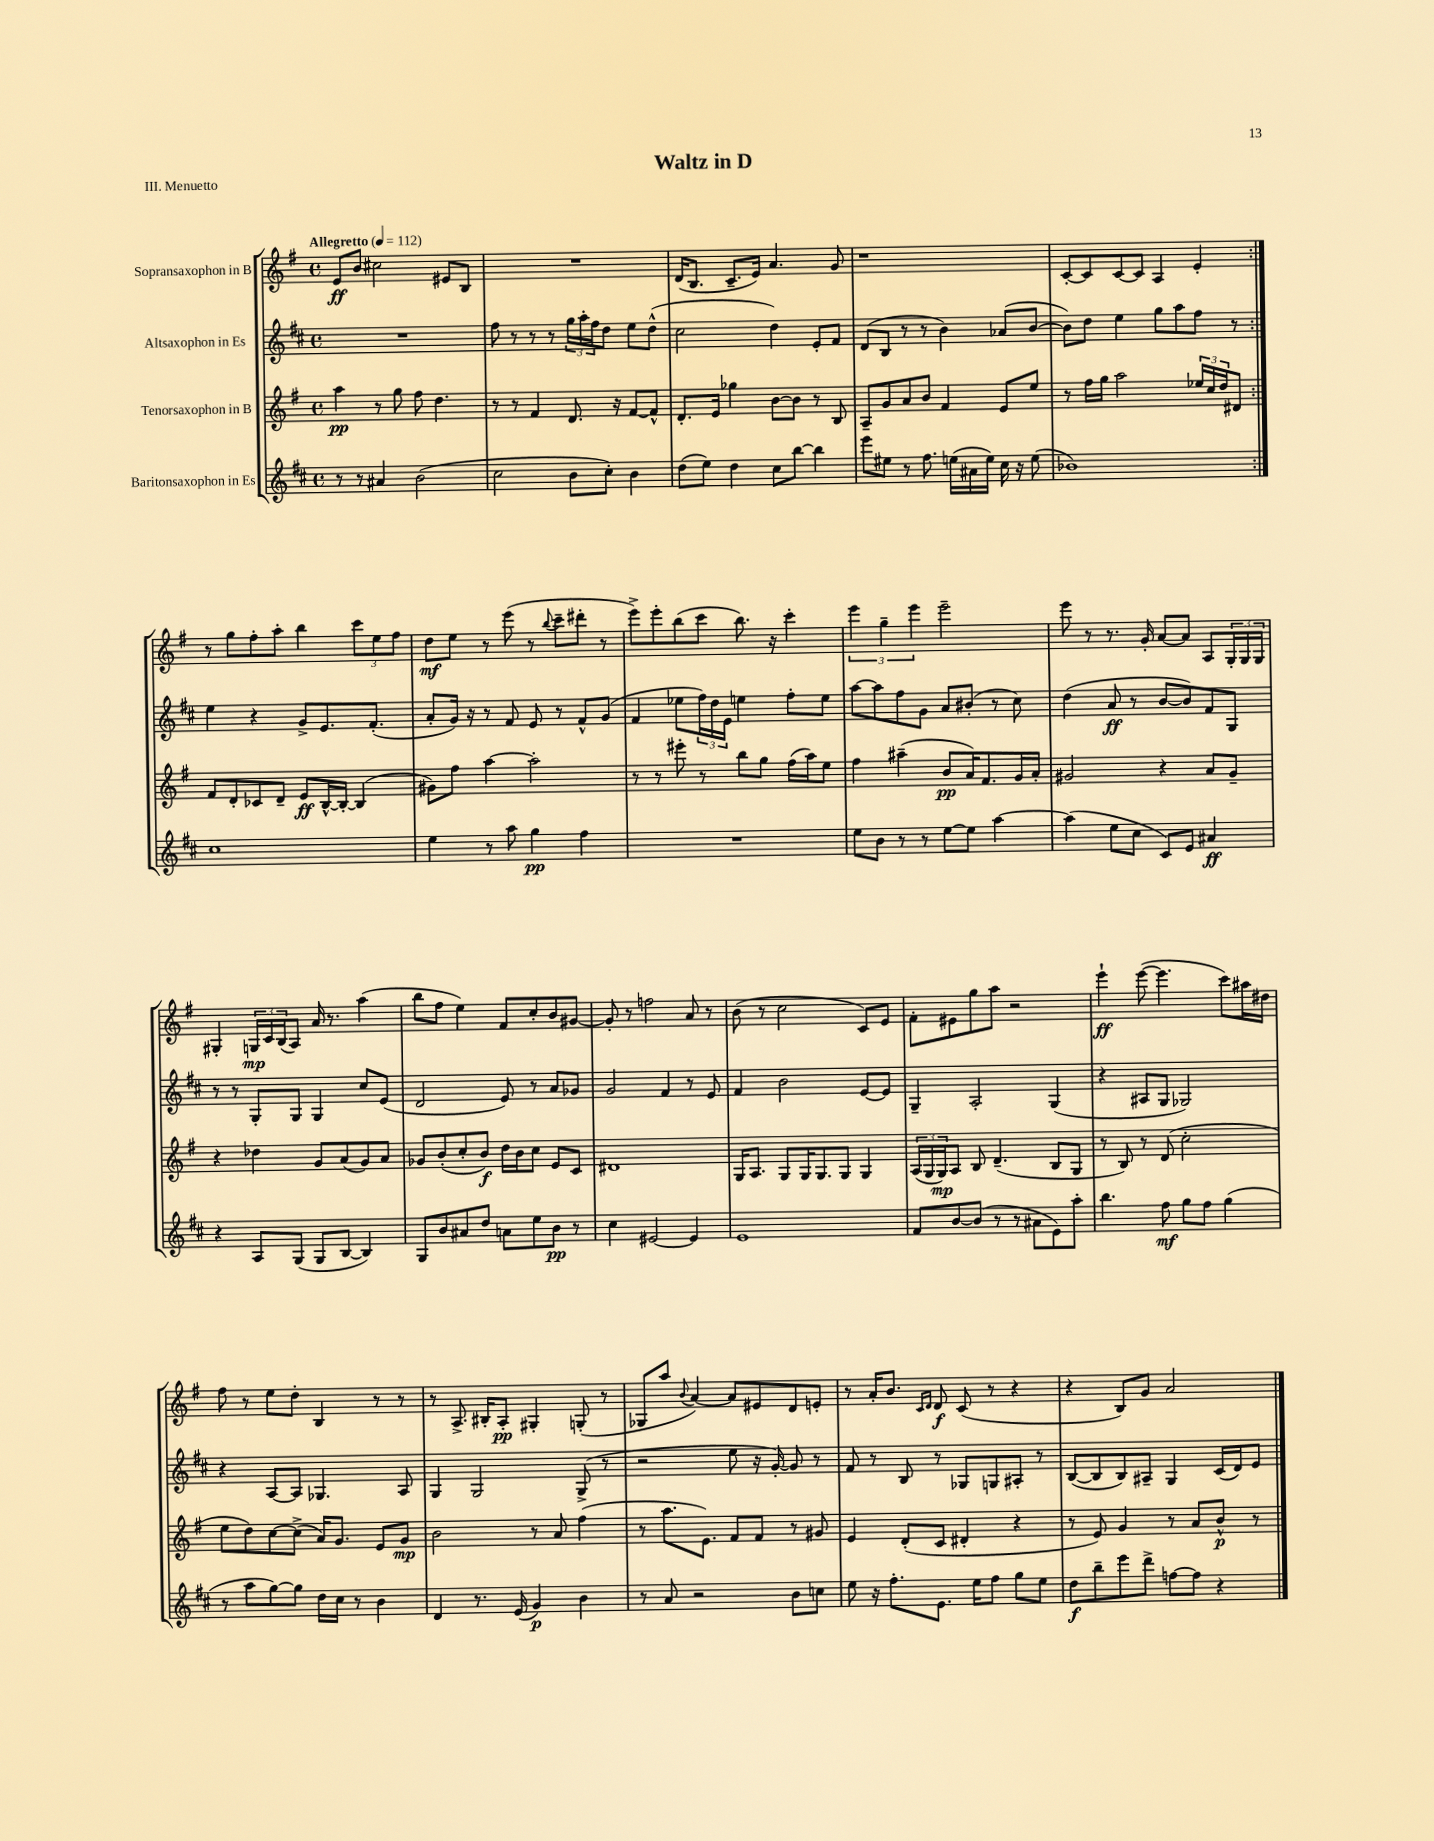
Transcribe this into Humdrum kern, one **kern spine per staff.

**kern	**kern	**kern	**kern
*staff4	*staff3	*staff2	*staff1
*clefG2	*clefG2	*clefG2	*clefG2
*k[f#c#]	*k[f#]	*k[f#c#]	*k[f#]
*M4/4	*M4/4	*M4/4	*M4/4
*met(c)	*met(c)	*met(c)	*met(c)
*MM112	*MM112	*MM112	*MM112
8r	4aa\	1r	8e/L
8r	.	.	8b/J
4a#/	8r	.	2cc#\
.	8gg\	.	.
(2b\	8ff#\	.	.
.	4.dd\	.	.
.	.	.	8e#/L
.	.	.	8B/J
=	=	=	=
2cc#\	8r	8ff#\	1r
.	8r	8r	.
.	4f#/	8r	.
.	.	8r	.
8b\L	8.d/	24gg\LL	.
.	.	24aa'\	.
.	.	24ff#\J	.
8cc#'\J)	.	8dd\J	.
.	16r	.	.
4b\	[8f#/L	8ee\L	.
.	8f#^^/]J	(8dd^^\J	.
=	=	=	=
(8dd\L	8.d'/L	2cc#\	(16d/LK
.	.	.	8.B/J
8ee\J)	.	.	.
.	16e/Jk	.	.
4dd\	4gg-\	.	8.c~/L
.	.	.	16e/Jk)
8cc#\L	[8b\L	4dd\)	4.a/
[8bb\J	8b\]J	.	.
4bb\]	8r	8e'/L	.
.	8B/	8f#/J	8g/
=	=	=	=
8eee\L	8A~/L	(8d/L	1r
8ee#\J	8g/	8B/J	.
8r	8a/	8r	.
8.ff#\	8b/J	8r	.
.	4f#/	4b\)	.
(16ee\LL	.	.	.
16a#\	.	.	.
16ee\JJ)	.	.	.
16cc#\	8e/L	(8a-/L	.
16r	.	.	.
(8ee\	8ee/J	[8b/J	.
=	=	=	=
1b-)	8r	8b\]L)	[8c'/L
.	16ff#\LL	8dd\J	8c/]
.	16gg\JJ	.	.
.	2aa\	4ee\	[8c/
.	.	.	8c/]J
.	.	8gg\L	4A/
.	.	8aa\	.
.	24ee-/LL	8ff#\J	4e'/
.	24cc/	.	.
.	24dd/J	.	.
.	8d#/J	8r	.
=:|!	=:|!	=:|!	=:|!
1cc#	8f#/L	4ee\	8r
.	8d'/	.	8gg\L
.	8c-/	4r	8ff#'\
.	8d~/J	.	8aa'\J
.	8e/L	8g^/L	4bb\
.	[16B^^/L	8.e/	.
.	16B'/_JJ	.	.
.	(4B/]	.	12ccc\L
.	.	(8.f#'/J	.
.	.	.	12ee\
.	.	.	12ff#\J
=	=	=	=
4ee\	8g#\L)	8a'/L	8dd\L
.	8ff#\J	16g/Jk)	8ee\J
.	.	16r	.
8r	[4aa\	8r	8r
8aa\	.	8f#/	(8eee\
4gg\	2aa'\]	8e/	8r
.	.	.	8qqbb/
.	.	8r	8ccc~\L
4ff#\	.	8f#^^/L	8ddd#'\J
.	.	(8g/J	8r
=	=	=	=
1r	8r	4f#/	8eee^\L)
.	8r	.	8eee'\
.	8eee#'\	8ee-\L	(8bb\
.	8r	24ff#\L)	8ccc\J
.	.	24dd\	.
.	.	24e\JJ	.
.	8bb\L	4ee\	8.bb\)
.	8gg\J	.	.
.	.	.	16r
.	(16ff#\LL	8ff#'\L	4ccc'\
.	16aa\J)	.	.
.	8ee\J	8ee\J	.
=	=	=	=
8ee\L	4ff#\	[8aa\L	6eee\
8b\J	.	8aa\]	.
.	.	.	6gg~\
8r	(4aa#~\	8ff#\	.
.	.	.	6eee\
8r	.	8g\J	.
[8ee\L	8b/L	8a/L	2eee~\
8ee\]J	16a/K)	(8b#'/J	.
.	8.f#/	.	.
[4aa\	.	8r	.
.	16g/L	8cc#\)	.
.	16a'/JJ	.	.
=	=	=	=
(4aa\]	2g#/	(4dd\	8eee\
.	.	.	8r
8ee\L	.	8a/	8.r
8cc#\J	.	8r	.
.	.	.	16g'/
8c#/L)	4r	[8b/L	[8a/L
8e/J	.	8b/])	8a/]J
4a#/	8a/L	8f#/	8A/L
.	8g#~/J	8G/J	24G'/L
.	.	.	24G/
.	.	.	24G/JJ
=	=	=	=
4r	4r	8r	4G#'/
.	.	8r	.
8A/L	4dd-\	8G'/L	24G/LL
.	.	.	24c/
.	.	.	(24B/J
(8G/J	.	8G/J	8A/J)
8G/L	8g/L	4G/	16a/
.	.	.	8.r
[8B/J	(8a/	.	.
4B/])	8g/)	8cc#/L	(4aa\
.	8a/J	(8e/J	.
=	=	=	=
8G/L	8g-/L	2d/	8bb\L
8b/	(8b'/	.	8ff#\J
8a#/	8cc'/	.	4ee\)
8dd/J	8b/J)	.	.
8a\L	16dd\LL	8e/)	8f#/L
.	16b\J	.	.
8ee\	8cc\J	8r	8cc'/
8b\J	8e/L	8a/L	8b/
8r	8c/J	8g-/J	[8g#/J
=	=	=	=
4cc#\	1d#	2g/	8g#'/]
.	.	.	8r
[2e#/	.	.	2ff\
.	.	4f#/	.
4e#/]	.	8r	8a/
.	.	8e/	8r
=	=	=	=
1e	16G/LK	4f#/	(8b\
.	8.A/J	.	.
.	.	.	8r
.	8G/L	2b\	2cc\
.	16G/K	.	.
.	8.G/	.	.
.	8G/J	.	.
.	4G/	[8e/L	8c/L)
.	.	8e/]J	8e/J
=	=	=	=
8f#/L	(24A/LL	4G~/	8f#'\L
.	24G/	.	.
.	24G/J)	.	.
[8b/	8A/J	.	8e#\
(8b/]J	8B/	2A'/	8gg\
8r	(4.d~/	.	8aa\J
8r	.	.	2r
8a#\L	.	.	.
8e\)	8B/L	(4G/	.
8aa'\J	8G/J	.	.
=	=	=	=
4.bb\	8r	4r	4eee`\
.	8B/)	.	.
.	8r	8A#/L	([8eee\
8ff#\	(8d/	8G/J	4.eee\]
8gg\L	2cc'\	2G-/)	.
8ff#\J	.	.	.
(4gg\	.	.	8ccc\L)
.	.	.	16aa#\L
.	.	.	16dd#\JJ
=	=	=	=
8r	8ee\L	4r	8ff#\
8aa\L	8dd\)	.	8r
[8gg\)	[8cc\	[8A/L	8ee\L
8gg\]J	(8cc^\]J	8A/]J	8dd'\J
16dd\LL	16a/LK)	4.G-/	4B/
16cc#\JJ	8.g/J	.	.
8r	.	.	.
4b\	8e/L	.	8r
.	8g/J	8A/	8r
=	=	=	=
4d/	2b\	4G/	8r
.	.	.	8.A^/
8.r	.	2G/	.
.	.	.	16B#'/LK
.	.	.	8A'/J
(16e/	.	.	.
4g/)	8r	.	4G#'/
.	8a/	.	.
4b\	(4ff#\	(8G^/	(8G'/
.	.	8r	8r
=	=	=	=
8r	8r	2r	8G-/L
8a/	8.aa\L	.	8aa/J
.	.	.	8qqb/
2r	.	.	[4a/)
.	8.e\J)	.	.
.	8f#/L	8ee\	8a/]L
.	8f#/J	16r	8e#/
.	.	[16g'/)	.
8b\L	8r	8g/]	8d/
8cc\J	8g#/	8r	8e'/J
=	=	=	=
8ee\	4e/	8f#/	8r
16r	.	8r	16a'/LK
8.ff#'\L	.	.	8.b/J
.	(8d'/L	8B/	.
.	.	.	16qqc/LL
.	.	.	16qqd/JJ
8.e\J	8c/J	8r	8d/
.	4d#'/	8G-/L	(8c/
16ee\LK	.	.	.
8ff#\J	.	8G/	8r
8gg\L	4r	8A#'/J	4r
8ee\J	.	8r	.
=	=	=	=
8dd\L	8r	([8B/L	4r
8bb~\	8e/)	8B/]	.
8eee\	4g/	8B/)	8B/L)
8ddd^\J	.	8A#~/J	8g/J
[8ff\L	8r	4G/	2a/
8ff\]J	8a/L	.	.
4r	8b^^/J	(16c#/LL	.
.	.	16d/J)	.
.	8r	8e/J	.
==	==	==	==
*-	*-	*-	*-
